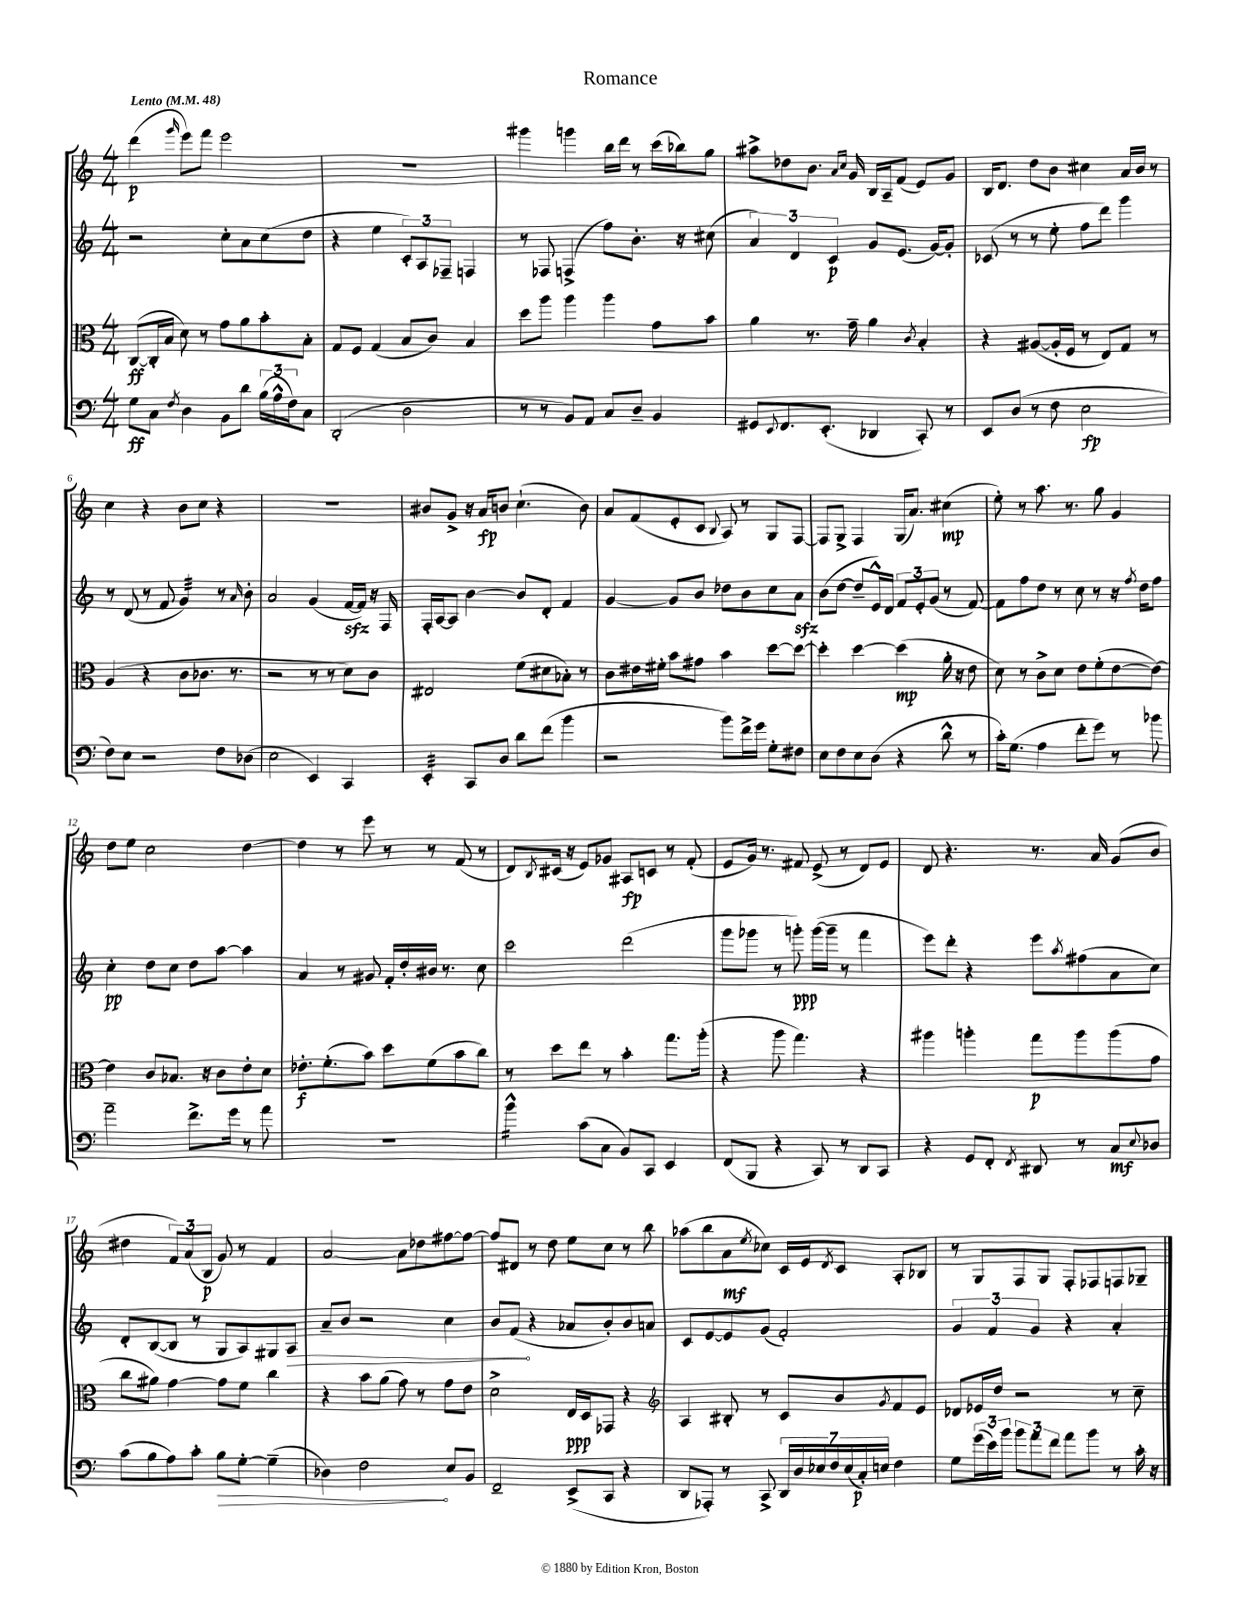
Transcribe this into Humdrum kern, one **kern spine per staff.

**kern	**kern	**kern	**kern
*staff4	*staff3	*staff2	*staff1
*clefF4	*clefC3	*clefG2	*clefG2
*k[]	*k[]	*k[]	*k[]
*M4/4	*M4/4	*M4/4	*M4/4
*MM48	*MM48	*MM48	*MM48
8G	([8C	2r	(4ddd
8C	16C']	.	.
.	16B	.	.
8qF	.	.	16qqggg
4D	8d)	.	8eee)
.	8r	.	8fff
8BB	8g	8cc'	2eee
8d	8a	8a	.
(24B	8b'	(8cc	.
24A^^	.	.	.
24F)	.	.	.
8C	8B'	8dd	.
=	=	=	=
(2DD'	8G	4r	1r
.	8F	.	.
.	(4G	4ee	.
2D	8B	12c')	.
.	.	12A	.
.	8c)	.	.
.	.	12F-~	.
.	4B	4F	.
=	=	=	=
8r	8dd	8r	4ggg#
8r	8aa	8F-	.
8BB)	4aa	(4F^	4ggg
8AA	.	.	.
8C	4aa	8ff)	16bb
.	.	.	16ddd
8D~	.	8.b'	8r
4BB	8g	.	(16ccc
.	.	16r	16bb-)
.	8b	(8cc#	8gg
=	=	=	=
8GG#	4a	6a)	8aa#^
8qqEE	.	.	.
8.FF	.	.	8dd-
.	.	6d	.
.	8.r	.	8.b
(8.EE'	.	.	.
.	.	6c	.
.	.	.	16qqa
.	.	.	16qqcc
.	16g~	.	16g
4DD-	4a	8g	16B
.	.	.	16A~
.	.	(8.e	(8f
.	8qc	.	.
8CC')	4B'	.	8e)
.	.	[16g)	.
8r	.	8g']	8g
=	=	=	=
8EE	4r	(8c-	16B
.	.	.	8.d
(8D	.	8r	.
8r	([8A#	8r	8dd
8F	16A#']	8ee'	8b
.	16F	.	.
2E	8r	8ff	4cc#
.	8E)	8ddd)	.
.	8G	4ggg	16a
.	.	.	16b
.	8r	.	8r
=	=	=	=
8F)	(4A	8r	4cc
8E	.	(8d	.
2r	4r	8r	4r
.	.	8f	.
.	8c	4g)	8b
.	8.c-	.	8cc
8F	.	8r	4r
.	8.r	.	.
.	.	16qqa	.
(8D-	.	8b'	.
=	=	=	=
2E	2r	2a	1r
4EE)	8r	(4g	.
.	8r	.	.
4CC	8d)	[16f	.
.	.	16f])	.
.	8c	16r	.
.	.	16F	.
=	=	=	=
4EE'	2E#	16F'	8b#
.	.	[16A	.
.	.	8A]	8g^
8CC	.	[4b	16r
.	.	.	16a
8D	.	.	8b
8d	(8f	8b]	(4.cc`
(8f	8d#	8d'	.
4b	8B-')	4f	.
.	8r	.	8b)
=	=	=	=
2r	8c	[4g	8a
.	16e#	.	(8f
.	16f#'	.	.
.	8b	8g]	8e'
.	8g#	8b	8c
.	.	.	8qqB
8b)	4b	8dd-	8A)
16f^	.	8b	8r
16g	.	.	.
8G'	[8dd	8cc	8G
8F#	8dd_	8a	[8F
=	=	=	=
8E	4dd']	(8b	8F]
8F	.	[8dd	8G^
8E	[4dd	8dd~]	4F
(8D	.	16e^^)	.
.	.	16d	.
4r	(4dd]	12f	(16G
.	.	.	8.a)
.	.	12e'	.
.	.	(12g	.
8d^^	16a'	8r	(4cc#
.	16r	.	.
8r	8e	[8f)	.
=	=	=	=
16c')	8d)	8f]	8ee')
(8.G	.	.	.
.	8r	8ff	8r
4A	8c^	8dd	8.aa
.	8d	8r	.
.	.	.	8.r
8f'	8e	8cc	.
8g)	(8f'	8r	8gg
8r	[8e	16r	4g
.	.	8qff	.
.	.	16dd	.
8b-	8e_)	8ff	.
=	=	=	=
2a~	4e]	4cc'	8dd
.	.	.	8ee
.	8c	8dd	2cc
.	8.B-	8cc	.
8.f^	.	8dd	.
.	16r	.	.
.	8c	[8aa	.
16g	.	.	.
8r	8e'	4aa]	[4dd
8a	8d	.	.
=	=	=	=
1r	8.e-'	4a	4dd]
.	(8.f'	.	.
.	.	8r	8r
.	8b)	8g#	8eee
.	8dd	16f'	8r
.	.	16dd'	.
.	(8f	16b#	8r
.	.	8.r	.
.	8b	.	(8f
.	8cc)	8cc	8r
=	=	=	=
4b^^	8r	2ccc	8d)
.	.	.	8qB
.	8dd	.	(16c#
.	.	.	16r
(8c	8ee	.	8e)
8C	8r	.	8g-
8BB)	4b'	(2ddd	8A#
8CC	.	.	8c
4EE	8.gg	.	8r
.	.	.	(8f'
.	(16aa'	.	.
=	=	=	=
(8FF	4r	8ggg	8e
8BBB	.	8ggg-	16g)
.	.	.	8.r
4r	8aa	8r	.
.	4.gg)	8ggg')	8f#
8CC)	.	([16ggg	(8e^
.	.	16ggg~]	.
8r	.	8r	8r
8DD	4r	4fff	8d)
8CC	.	.	8e
=	=	=	=
4r	4aa#	8eee)	8d
.	.	8ddd'	4.r
8GG	4aa'	4r	.
8FF'	.	.	.
8qFF	.	.	.
8DD#	8gg	8eee	8.r
.	.	8qaa	.
8r	8aa	(8ff#	.
.	.	.	16a
8C	(8aa	8a	(8g
8qqE	.	.	.
8D-	8g	8cc)	8b
=	=	=	=
(8c	8cc	8d'	4dd#
8B	8a#)	([8B	.
8A)	[4g	8B]	12f)
.	.	.	(12a
8c'	.	8r	.
.	.	.	12B
8B	8g]	8G	8g)
[8G'	8f	8A)	8r
(4G~]	4cc	8G#	4f
.	.	8A	.
=	=	=	=
4D-)	4r	8a~	[2a
.	.	8b	.
2F	8b	2r	.
.	(8a	.	.
.	8g)	.	8a]
.	8r	.	8dd-
8E	8g	4cc	[8ff#
8BB	8e	.	8ff#_
=	=	=	=
2FF~	2d^	8b	8ff#]
.	.	(8f	8d#
.	.	4r	8r
.	.	.	8dd
(8EE^	16E	8a-	8ee
.	16D	.	.
8CC	8GG-	8b')	8cc
4r	4r	8b	8r
.	.	8a	8bb
=	=	=	=
*	*clefG2	*	*
8DD	4A	8c	(8aa-
8AAA-')	.	[8e	8bb
8r	8B#'	8e]	8a
.	.	.	8qee
8CC^	8r	(8g	8cc-)
28DD	8c	2f')	16c
28D	.	.	.
.	.	.	16e
28E-	.	.	.
28F	.	.	.
.	.	.	8qd
.	8b	.	8c
(28E-	.	.	.
28C')	.	.	.
28E	.	.	.
.	8qg	.	.
4F	8f	.	8A'
.	8e	.	8B-
=	=	=	=
8G	8d-	6g	8r
(24g	16e-	.	8G
24e)	.	6f	.
.	16dd	.	.
24b	.	.	.
12b	2r	.	8F
12a	.	6g	.
.	.	.	8G
12f	.	.	.
8a	.	4r	8F'
8b	.	.	8F-
8r	8r	4a'	8F
16c'	8cc~	.	8G-~
16r	.	.	.
==	==	==	==
*-	*-	*-	*-
